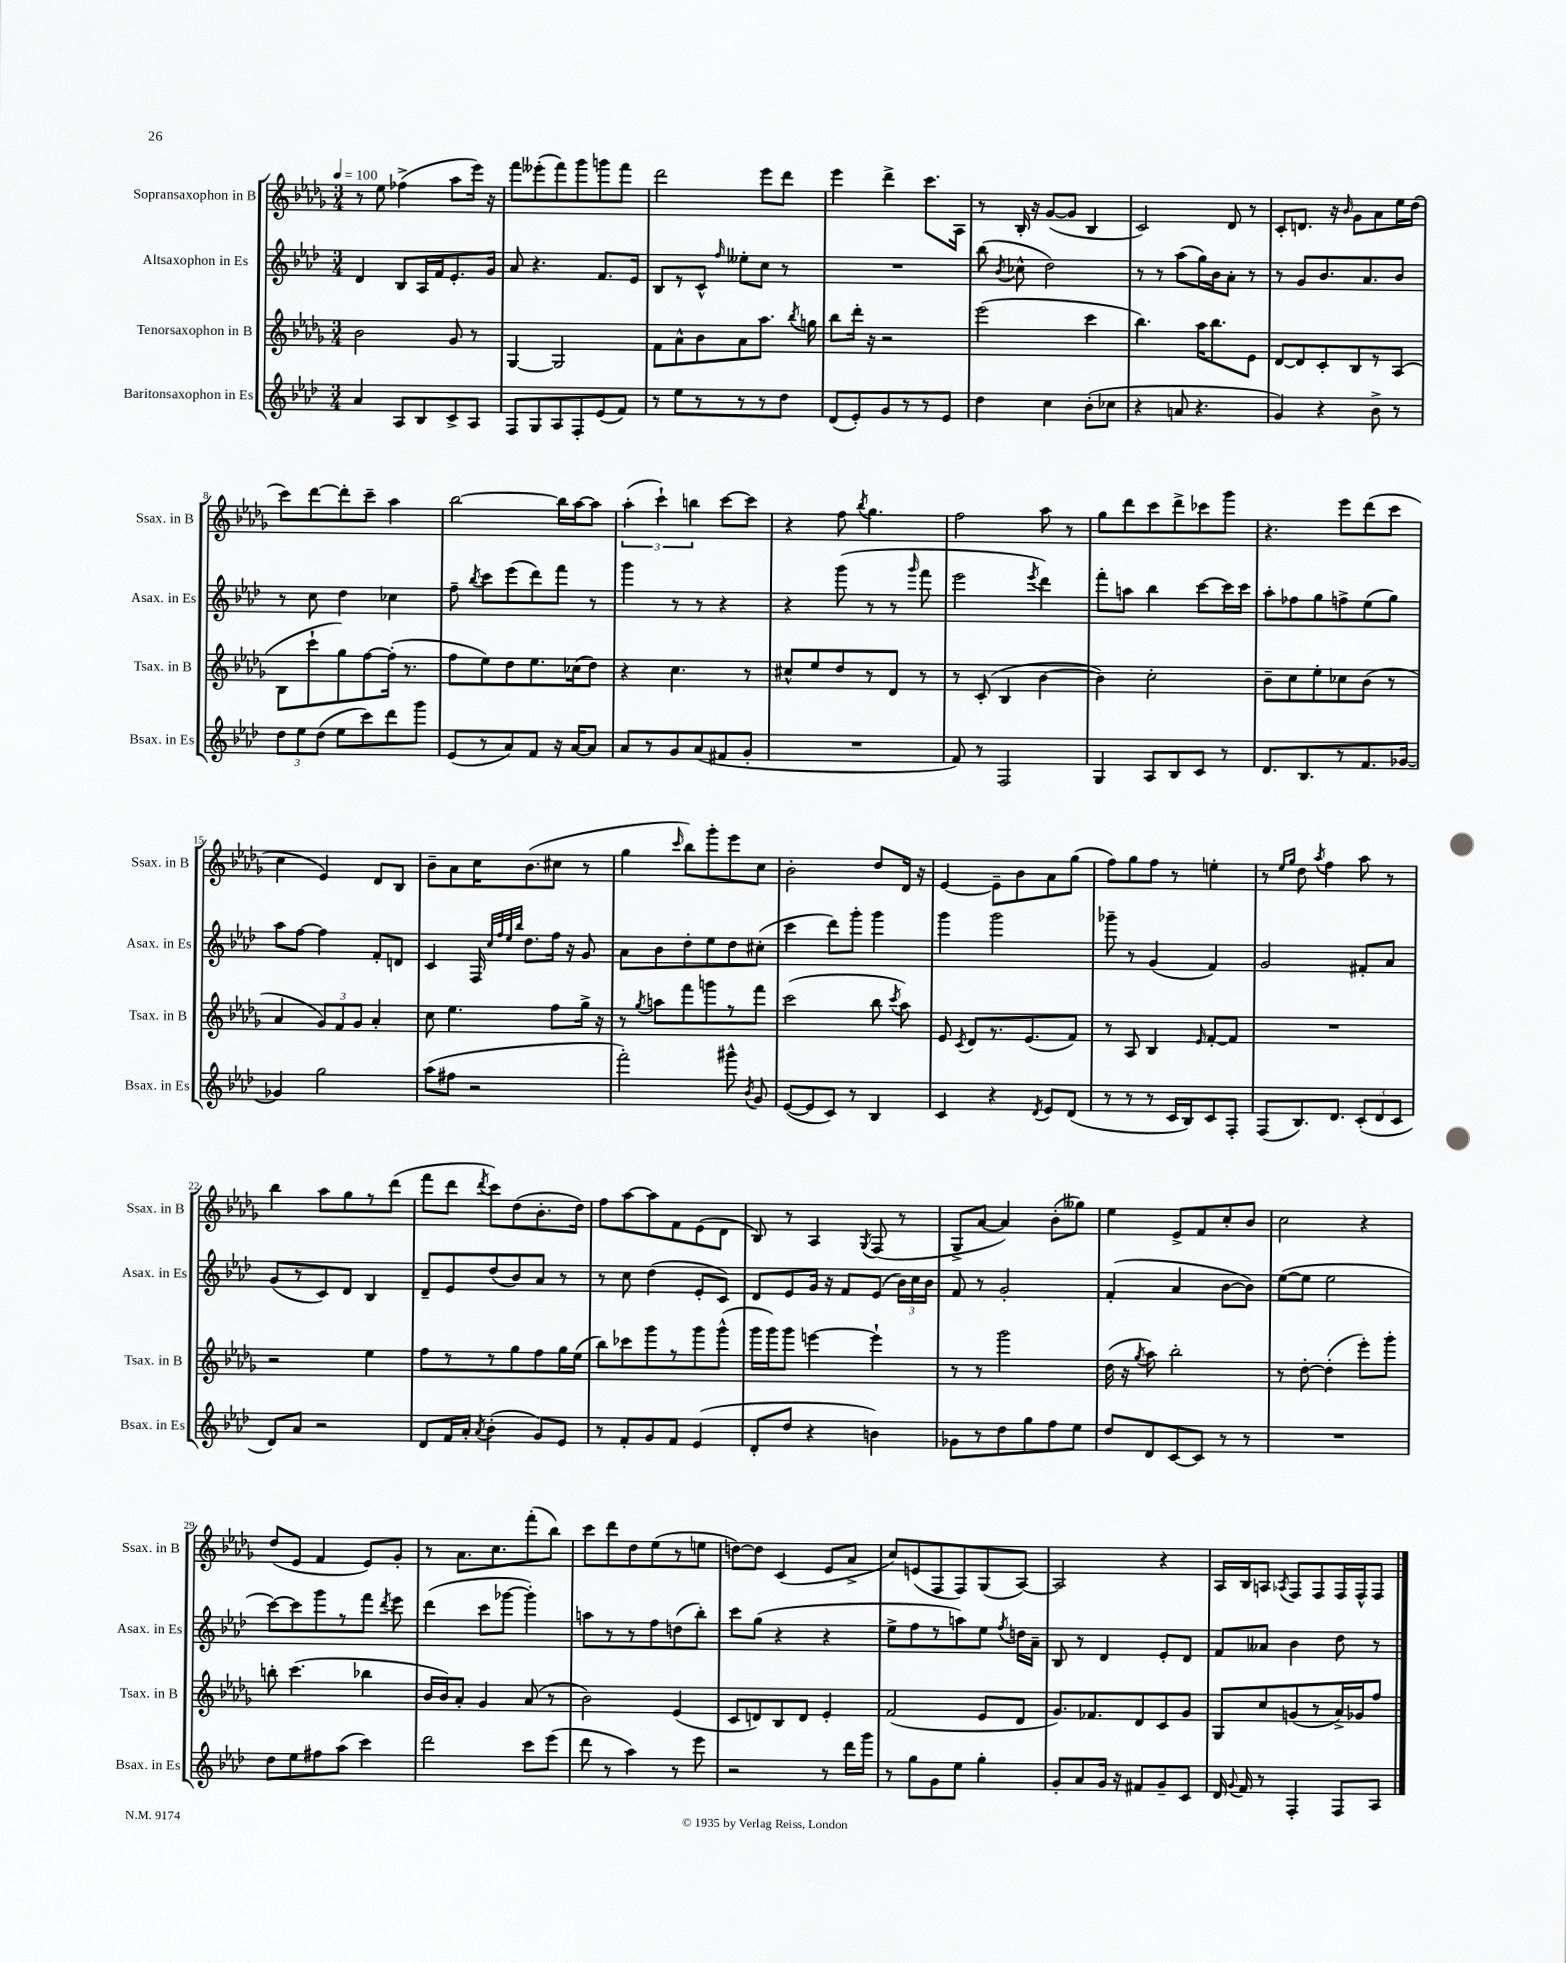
<<
\new StaffGroup <<
\new Staff = "s0" \with { instrumentName = "Sopransaxophon in B" shortInstrumentName = "Ssax. in B" } {
    \clef treble \key des \major \numericTimeSignature \time 3/4 \tempo 4 = 100
    \autoBeamOff r8 ees''8 fes''4->( aes''8[ ees'''16]) r16 |
    f'''8[ eeses'''8-.( f'''8) ges'''8 g'''8 f'''8] |
    des'''2 ees'''8[ des'''8] |
    ees'''4 des'''4-> c'''8.[ aes16] |
    r8 bes16-. r16 ges'8[~( ges'8] bes4 |
    c'2) des'8 r8 |
    c'8[-. d'8.] r16 \grace { bes'16 } ges'8[ aes'8 ees''16 des''16]( |
    c'''8[) des'''8~ des'''8-. c'''8]-- aes''4 |
    bes''2~ bes''16[ aes''16~ aes''8] |
    \tuplet 3/2 { aes''4-.( c'''4-!) b''4 } c'''8[~ c'''8] |
    r4 f''8 \acciaccatura { bes''8 } ges''4. |
    f''2 aes''8 r8 |
    ges''8[ des'''8 c'''8 des'''8-> ces'''8 ges'''8] |
    r4. ees'''8[ des'''8( c'''8] |
    c''4 ees'4) des'8[ bes8] |
    bes'8[-- aes'8 c''16 bes'8.( cis''8] r8 |
    ges''4 \grace { c'''16 } bes''8[) ges'''8-. ees'''8 c''8] |
    bes'2-. des''8[ des'16] r16 |
    ees'4~ ees'8[-- bes'8 aes'8 ges''8]( |
    f''8[) ges''8 f''8] r8 e''4-. |
    r8 \grace { ees''16[ ges''16] } des''8 \acciaccatura { aes''8 } f''4 aes''8 r8 |
    bes''4 aes''8[ ges''8 r8 des'''8]( |
    f'''8[ des'''8] \acciaccatura { des'''8 } c'''8[) des''8( bes'8.-. des''16]) |
    f''8[ aes''8~ aes''8 f'8 ees'8( des'8] |
    bes8) r8 aes4 \acciaccatura { ges8 } f8( r8 |
    ges8[-> aes'8]~ aes'4) bes'8[-.( geses''8]) |
    ees''4 ees'8[-> f'8 c''8-. bes'8] |
    c''2 r4 |
    des''8[( ees'8] f'4 ees'8[) ges'8]-. |
    r8 aes'8.[ c''8. f'''8-.( bes''8]) |
    c'''8[ des'''8 des''8 ees''8( r8 e''8] |
    d''8[~) d''8] c'4( ees'8[ aes'8]-> |
    c''8[) e'8( f8 f8) ges8( aes8]~) |
    aes2 r4 |
    aes16[ bes16 a8] \acciaccatura { aes8 } f8[ f8 f16 f16-^ f8] \bar "|." |
}
\new Staff = "s1" \with { instrumentName = "Altsaxophon in Es" shortInstrumentName = "Asax. in Es" } {
    \clef treble \key aes \major \numericTimeSignature \time 3/4
    \autoBeamOff des'4 bes8[ aes16 f'16 ees'8.-. g'16] |
    aes'8 r4. f'8.[ ees'16] |
    bes8[ r8 c'8]-^ \grace { f''16 } eeses''8[-. c''8] r8 |
    R2. |
    bes''8( \acciaccatura { bes'8 } ces''8-^ des''2) |
    r8 r8 aes''8[( g''16) bes'16 aes'8]-. r8 |
    r8 g'8[ bes'8. aes'8. bes'8] |
    r8 c''8 des''4 ces''4 |
    f''8-- \acciaccatura { bes''8 } c'''8[ ees'''8( des'''8) f'''8] r8 |
    g'''4 r8 r8 r4 |
    r4 g'''8( r8 r8 \grace { g'''16 } f'''8 |
    ees'''2 \acciaccatura { ees'''8 } des'''4) |
    f'''8[-. a''8] bes''4 c'''8[~ c'''16 c'''16] |
    aes''8[-. fes''8 g''8 f''8-> ees''8( g''8]) |
    aes''8[ f''8]~ f''4 f'8[-. d'8] |
    c'4 f16 \grace { c''32[ f''32 ees''32 bes''32] } des''8.[ f''16] r16 g'8 |
    aes'8[ bes'8 des''8-. ees''8 des''8 cis''8]-.( |
    c'''4 des'''8[) g'''8]-. g'''4 |
    g'''4 g'''2 |
    ges'''8-- r8 g'4( f'4) |
    g'2 fis'8[-. aes'8] |
    g'8[( r8 c'8) des'8] bes4 |
    des'8[-- ees'8 des''8( bes'8) aes'8] r8 |
    r8 c''8 des''4( ees'8[-. c'8]) |
    des'8[ ees'8 g'16] r16 f'8[ ees'8]( \tuplet 3/2 { bes'16[) c''16 bes'16] } |
    f'8 r8 g'2-. |
    f'4-.( aes'4 bes'8[~ bes'8]) |
    ees''8[~( ees''8] ees''2 |
    c'''8[~) c'''8 g'''8 r8 f'''8] \acciaccatura { des'''8 } ees'''8 |
    des'''4( c'''8[ ges'''8]~ ges'''4-.) |
    a''8[ r8 r8 f''8 d''8( bes''8]-.) |
    c'''8[ g''8]( r4 r4 |
    ees''8[-> f''8 r8 a''8) ees''8] \acciaccatura { f''8 } d''16[ aes'16]-- |
    bes8 r8 des'4 ees'8[-. des'8] |
    f'8[ aeses'8] bes'4 des''8 r8 \bar "|." |
}
\new Staff = "s2" \with { instrumentName = "Tenorsaxophon in B" shortInstrumentName = "Tsax. in B" } {
    \clef treble \key des \major \numericTimeSignature \time 3/4
    \autoBeamOff bes'2 ges'8 r8 |
    ges4~ ges2 |
    f'8[ aes'8-^ bes'8 aes'8 aes''8.] \acciaccatura { bes''8 } g''16 |
    bes''8[ des'''16]-. r16 r2 |
    ees'''2( c'''4 |
    bes''4.) aes''16[ bes''8. ees'8] |
    des'8[~ des'8 c'8-. bes8 r8 aes8]( |
    bes8[ c'''8-! ges''8) f''8~ f''16]-.( r8. |
    f''8[ ees''8) des''8 ees''8. ces''16( des''8]) |
    r4 c''4. r8 |
    cis''8[-^ ees''8 des''8 r8 des'8] r8 |
    r8 c'8-.( bes4 bes'4~ |
    bes'4) c''2-. |
    bes'8[-- c''8 ees''8-. ces''8 bes'8]( r8 |
    aes'4 \tuplet 3/2 { ges'8[) f'8 ges'8] } aes'4-. |
    c''8 ees''4. f''8[ ges''16]-> r16 |
    r8 \acciaccatura { ges''8 } a''8[ f'''8 g'''8 r8 f'''8] |
    c'''2( bes''8 \acciaccatura { c'''8 } aes''8) |
    ees'8 \acciaccatura { c'8 } des'8[ r8. ees'8.( f'8]) |
    r8 aes8 bes4 \grace { ees'16 } f'8[~-. f'8] |
    R2. |
    r2 ees''4 |
    f''8[ r8 r8 ges''8 f''8 ges''16 ees''16]( |
    bes''8[) ces'''8 ges'''8 r8 ges'''8 ges'''8]-^( |
    ges'''16[ ges'''16) ges'''8] e'''4~ e'''4-! |
    r8 r8 ges'''2 |
    des''16( r16 \acciaccatura { ges''8 } aes''8) bes''2-. |
    r8 des''8~-. des''4-.( ees'''8[-.) ges'''8]-. |
    b''8-. c'''4.( bes''4 |
    bes'16[ bes'16) aes'8]-. ges'4 aes'8( r8 |
    bes'2) ees'4( |
    c'8[ d'8) bes8 d'8] ees'4-. |
    f'2( ees'8[ des'8] |
    ges'8.[) fes'8. des'8 c'8 ges'8] |
    ges8[ c''8 g'8( r8 aes'16->) ges'16 f''8] \bar "|." |
}
\new Staff = "s3" \with { instrumentName = "Baritonsaxophon in Es" shortInstrumentName = "Bsax. in Es" } {
    \clef treble \key aes \major \numericTimeSignature \time 3/4
    \autoBeamOff aes'4 aes8[ bes8 c'8-> aes8] |
    f8[ g8 aes8 f8-. ees'8( f'8]) |
    r8 ees''8[ r8 r8 r8 des''8] |
    des'8[( ees'8-.) g'8 r8 r8 ees'8] |
    des''4 c''4 bes'8[-.( ces''8] |
    r4 a'8 r4. |
    g'4) r4 bes'8-> r8 |
    \tuplet 3/2 { des''8[ ees''8 des''8]( } ees''8[ c'''8) des'''8 g'''8] |
    ees'8[( r8 aes'8) f'8] r16 aes'16[~ aes'8] |
    aes'8[ r8 g'8 aes'8( fis'8 g'8]-. |
    R2. |
    f'8) r8 f2 |
    g4 aes8[ bes8 c'8] r8 |
    des'8.[ bes8. r8 f'8. ges'16]~ |
    ges'4 g''2 |
    aes''8[( fis''8] r2 |
    f'''2-.) gis'''8-^ \acciaccatura { bes'8 } g'8 |
    ees'8[~( ees'8 c'8]) r8 bes4 |
    c'4 r4 \acciaccatura { des'8 } ees'8[ des'8]( |
    r8 r8 r8 c'16[ bes16) c'8 f8]-. |
    f8[( bes8.) des'8.] \tuplet 3/2 { c'8[-.( des'8 c'8] } |
    des'8[) aes'8] r2 |
    des'8[ f'16 aes'16]-. \acciaccatura { aes'8 } bes'4-.( g'8[) ees'8] |
    r8 f'8[-. g'8 f'8] ees'4( |
    des'8[-. des''8] r4 b'4) |
    ges'8[ r8 des''8 g''8 f''8 ees''8] |
    des''8[ des'8 c'8~ c'8] r8 r8 |
    R2. |
    des''8[ ees''8 fis''8 aes''8]( c'''4) |
    des'''2 c'''8[ ees'''8]( |
    des'''8 r8 aes''4) r8 ees'''8 |
    r2 r8 des'''16[ g'''16] |
    r8 g''8[ g'8 ees''8] g''4-. |
    g'8[-. aes'8 g'16] r16 fis'8[ g'8-- c'8] |
    des'16 \appoggiatura { g'8 } f'16 r8 f4-. f8[ aes8] \bar "|." |
}
>>
>>
